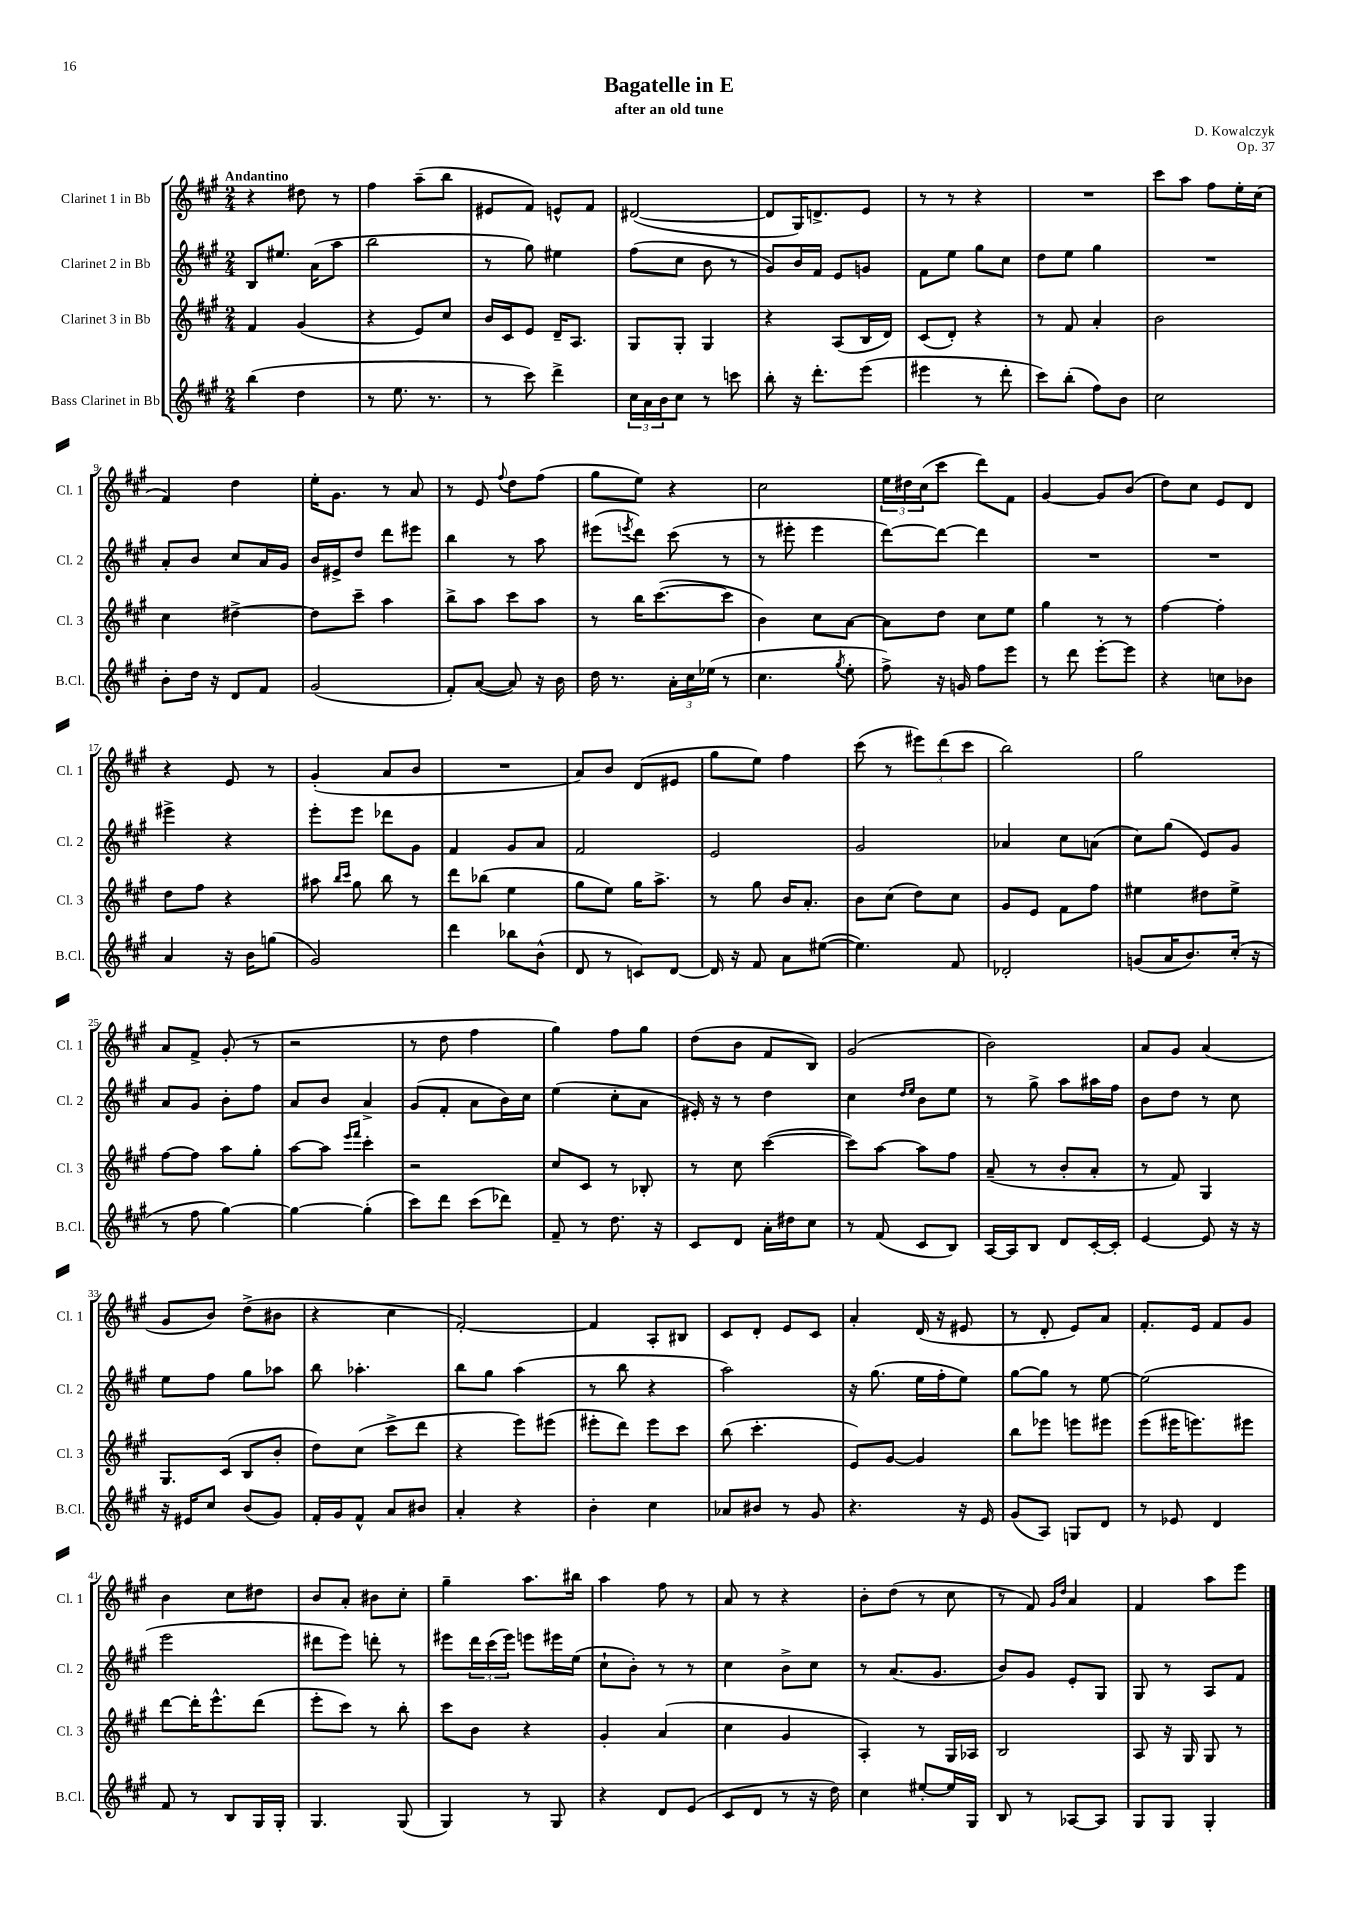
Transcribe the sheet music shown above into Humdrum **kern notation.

**kern	**kern	**kern	**kern
*staff4	*staff3	*staff2	*staff1
*clefG2	*clefG2	*clefG2	*clefG2
*k[f#c#g#]	*k[f#c#g#]	*k[f#c#g#]	*k[f#c#g#]
*M2/4	*M2/4	*M2/4	*M2/4
(4bb	4f#	8B	4r
.	.	8.ee#	.
4dd	(4g#	.	8dd#
.	.	(16a	.
.	.	8aa	8r
=	=	=	=
8r	4r	2bb	4ff#
8.ee	.	.	.
.	8e)	.	(8aa~
8.r	.	.	.
.	8cc#	.	8bb
=	=	=	=
8r	16b	8r	8e#
.	16c#	.	.
8ccc#)	8e	8gg#)	8f#)
4ddd^	16d~	4ee#	8e^^
.	8.A	.	.
.	.	.	8f#
=	=	=	=
24cc#	8G#	(8ff#	([2d#
24a	.	.	.
24b	.	.	.
8cc#	8G#'	8cc#	.
8r	4G#	8b	.
8ccc	.	8r	.
=	=	=	=
8bb'	4r	8g#)	8d#]
16r	.	16b	16G#)
8.ddd'	.	16f#	8.d^
.	(8A	8e	.
(8eee	16B	8g	8e
.	16d)	.	.
=	=	=	=
4eee#	(8c#	8f#	8r
.	8d')	8ee	8r
8r	4r	8gg#	4r
8ddd'	.	8cc#	.
=	=	=	=
8ccc#)	8r	8dd	2r
(8bb'	8f#	8ee	.
8ff#)	4a'	4gg#	.
8b	.	.	.
=	=	=	=
2cc#	2b	2r	8ccc#
.	.	.	8aa
.	.	.	8ff#
.	.	.	16ee'
.	.	.	(16cc#
=	=	=	=
8b'	4cc#	8a'	4f#)
16dd	.	8b	.
16r	.	.	.
8d	[4dd#^	8cc#	4dd
8f#	.	16a	.
.	.	16g#	.
=	=	=	=
(2g#	8dd#]	16b	16ee'
.	.	16e#^	8.g#
.	8ccc#~	8dd	.
.	4aa	8ddd	8r
.	.	8eee#	8a
=	=	=	=
8f#')	8bb^	4bb	8r
([8a	8aa	.	8e
.	.	.	8qqff#
8a])	8ccc#	8r	8dd
16r	8aa	8aa	(8ff#
16b	.	.	.
=	=	=	=
16dd	8r	(8eee#	8gg#
8.r	.	.	.
.	.	8qeee	.
.	16bb	8ddd)	8ee)
.	([8.ccc#	.	.
24a'	.	(8ccc#	4r
24cc#	.	.	.
(24ee-	.	.	.
8r	8ccc#]	8r	.
=	=	=	=
4.cc#	4b)	8r	2cc#
.	.	8eee#'	.
.	8cc#	4eee#	.
8qgg#	.	.	.
8ee'	[8a	.	.
=	=	=	=
8ff#^)	8a]	[8ddd)	24ee
.	.	.	24dd#
.	.	.	(24cc#
16r	8dd	8ddd_	8ccc#
16g	.	.	.
8ff#	8cc#	4ddd]	8ddd)
8eee	8ee	.	8f#
=	=	=	=
8r	4gg#	2r	[4g#
8ddd	.	.	.
[8eee'	8r	.	8g#]
8eee]	8r	.	(8b
=	=	=	=
4r	[4ff#	2r	8dd)
.	.	.	8cc#
8cc	4ff#']	.	8e
8b-	.	.	8d
=	=	=	=
4a	8dd	4eee#^	4r
.	8ff#	.	.
16r	4r	4r	8e
16b	.	.	.
(8gg	.	.	8r
=	=	=	=
2g#)	8aa#	8eee'	(4g#'
.	16qqbb	.	.
.	16qqccc#	.	.
.	8gg#	8eee	.
.	8bb	8ddd-	8a
.	8r	8g#	8b
=	=	=	=
4ddd	8ddd	4f#	2r
.	(8bb-	.	.
8bb-	4ee	8g#	.
(8b^^	.	8a	.
=	=	=	=
8d	8gg#	2f#	8a)
8r	8ee)	.	8b
8c)	16gg#	.	(8d
.	8.aa^	.	.
[8d	.	.	8e#
=	=	=	=
16d]	8r	2e	8gg#
16r	.	.	.
8f#	8gg#	.	8ee)
8a	16b	.	4ff#
.	8.a'	.	.
([8ee#	.	.	.
=	=	=	=
4.ee#])	8b	2g#	(8ccc#
.	(8cc#	.	8r
.	8dd)	.	12eee#)
.	.	.	(12ddd
8f#	8cc#	.	.
.	.	.	12ccc#
=	=	=	=
2d-'	8g#	4a-	2bb)
.	8e	.	.
.	8f#	8cc#	.
.	8ff#	(8a	.
=	=	=	=
(8g	4ee#	8cc#)	2gg#
16a	.	(8gg#	.
8.b)	.	.	.
.	8dd#	8e)	.
(16cc#'	8ee#^	8g#	.
16r	.	.	.
=	=	=	=
8r	[8ff#	8a	8a
8ff#	8ff#]	8g#	8f#^
[4gg#)	8aa	8b'	(8g#'
.	8gg#'	8ff#	8r
=	=	=	=
4gg#_	[8aa	8a	2r
.	8aa]	8b	.
.	16qqeee	.	.
.	16qqfff#	.	.
(4gg#']	4ccc#'	4a^	.
=	=	=	=
8ccc#)	2r	(8g#	8r
8ddd	.	8f#'	8dd
(8ccc#	.	8a	4ff#
8ddd-)	.	16b)	.
.	.	16cc#	.
=	=	=	=
8f#~	8cc#	(4ee	4gg#)
8r	8c#	.	.
8.dd	8r	8cc#'	8ff#
.	8B-'	8a	8gg#
16r	.	.	.
=	=	=	=
8c#	8r	16e#')	(8dd
.	.	16r	.
8d	8cc#	8r	8b
16a'	([4ccc#	4dd	8f#
16dd#	.	.	.
8cc#	.	.	8B)
=	=	=	=
8r	8ccc#])	4cc#	(2g#
(8f#	[8aa	.	.
.	.	16qqdd	.
.	.	16qqee	.
8c#	8aa]	8b	.
8B)	8ff#	8ee	.
=	=	=	=
[16A	(8a~	8r	2b)
16A]	.	.	.
8B	8r	8gg#^	.
8d	8b'	8aa	.
[16c#'	8a'	16aa#	.
16c#']	.	16ff#	.
=	=	=	=
[4e	8r	8b	8a
.	8f#)	8dd	8g#
8e]	4G#	8r	(4a
16r	.	8cc#	.
16r	.	.	.
=	=	=	=
16r	8.G#	8ee	8g#
16e#	.	.	.
8cc#	.	8ff#	8b)
.	(16c#	.	.
(8b	8B	8gg#	(8dd^
8g#)	8b'	8aa-	8b#
=	=	=	=
16f#'	8dd)	8bb	4r
16g#	.	.	.
8f#^^	(8cc#	4.aa-'	.
8a	8ccc#^	.	4cc#
8b#	8ddd	.	.
=	=	=	=
4a'	4r	8bb	[2f#')
.	.	8gg#	.
4r	8eee)	(4aa	.
.	(8eee#	.	.
=	=	=	=
4b'	8eee#'	8r	4f#]
.	8ddd)	8bb	.
4cc#	8eee#	4r	8A'
.	8ccc#	.	8B#
=	=	=	=
8a-	(8bb	2aa)	8c#
8b#	4.ccc#'	.	8d'
8r	.	.	8e
8g#	.	.	8c#
=	=	=	=
4.r	8e)	16r	4a'
.	.	(8.gg#	.
.	[8g#	.	.
.	4g#]	16ee	(16d
.	.	16ff#'	16r
16r	.	8ee)	8e#
16e	.	.	.
=	=	=	=
(8g#	8bb	[8gg#	8r
8A)	8eee-	8gg#]	8d'
8G	8eee	8r	8e)
8d	8eee#	[8ee	8a
=	=	=	=
8r	(8eee	(2ee]	8.f#'
8e-	16eee#	.	.
.	8.eee)	.	16e
4d	.	.	8f#
.	8eee#	.	8g#
=	=	=	=
8f#	[8ddd	2eee	4b
8r	16ddd']	.	.
.	8.eee^^	.	.
8B	.	.	8cc#
16G#	(8ddd	.	8dd#
16G#'	.	.	.
=	=	=	=
4.G#	8eee'	8ddd#	8b
.	8ccc#)	8eee)	8a'
.	8r	8ddd'	8b#
(8G#	8bb'	8r	8cc#'
=	=	=	=
4G#)	8ccc#	8eee#	4gg#~
.	8b	24ddd	.
.	.	(24ccc#	.
.	.	24eee#)	.
8r	4r	8eee	8.aa
8G#	.	16eee#	.
.	.	(16ee	16bb#
=	=	=	=
4r	4g#'	8cc#`	4aa
.	.	8b')	.
8d	(4a	8r	8ff#
(8e	.	8r	8r
=	=	=	=
8c#	4cc#	4cc#	8a
8d	.	.	8r
8r	4g#	8b^	4r
16r	.	8cc#	.
16dd)	.	.	.
=	=	=	=
4cc#	4A')	8r	8b'
.	.	(8.a	(8dd
[8ee#'	8r	.	8r
.	.	8.g#	.
16ee#]	16G#	.	8cc#
16G#	16A-	.	.
=	=	=	=
8B	2B	8b)	8r
8r	.	8g#	8f#)
.	.	.	16qqg#
.	.	.	16qqdd
[8A-	.	8e'	4a
8A-]	.	8G#	.
=	=	=	=
8G#	8A	8G#	4f#
8G#	16r	8r	.
.	16G#	.	.
4G#'	8G#	8A	8aa
.	8r	8f#	8eee
==	==	==	==
*-	*-	*-	*-
